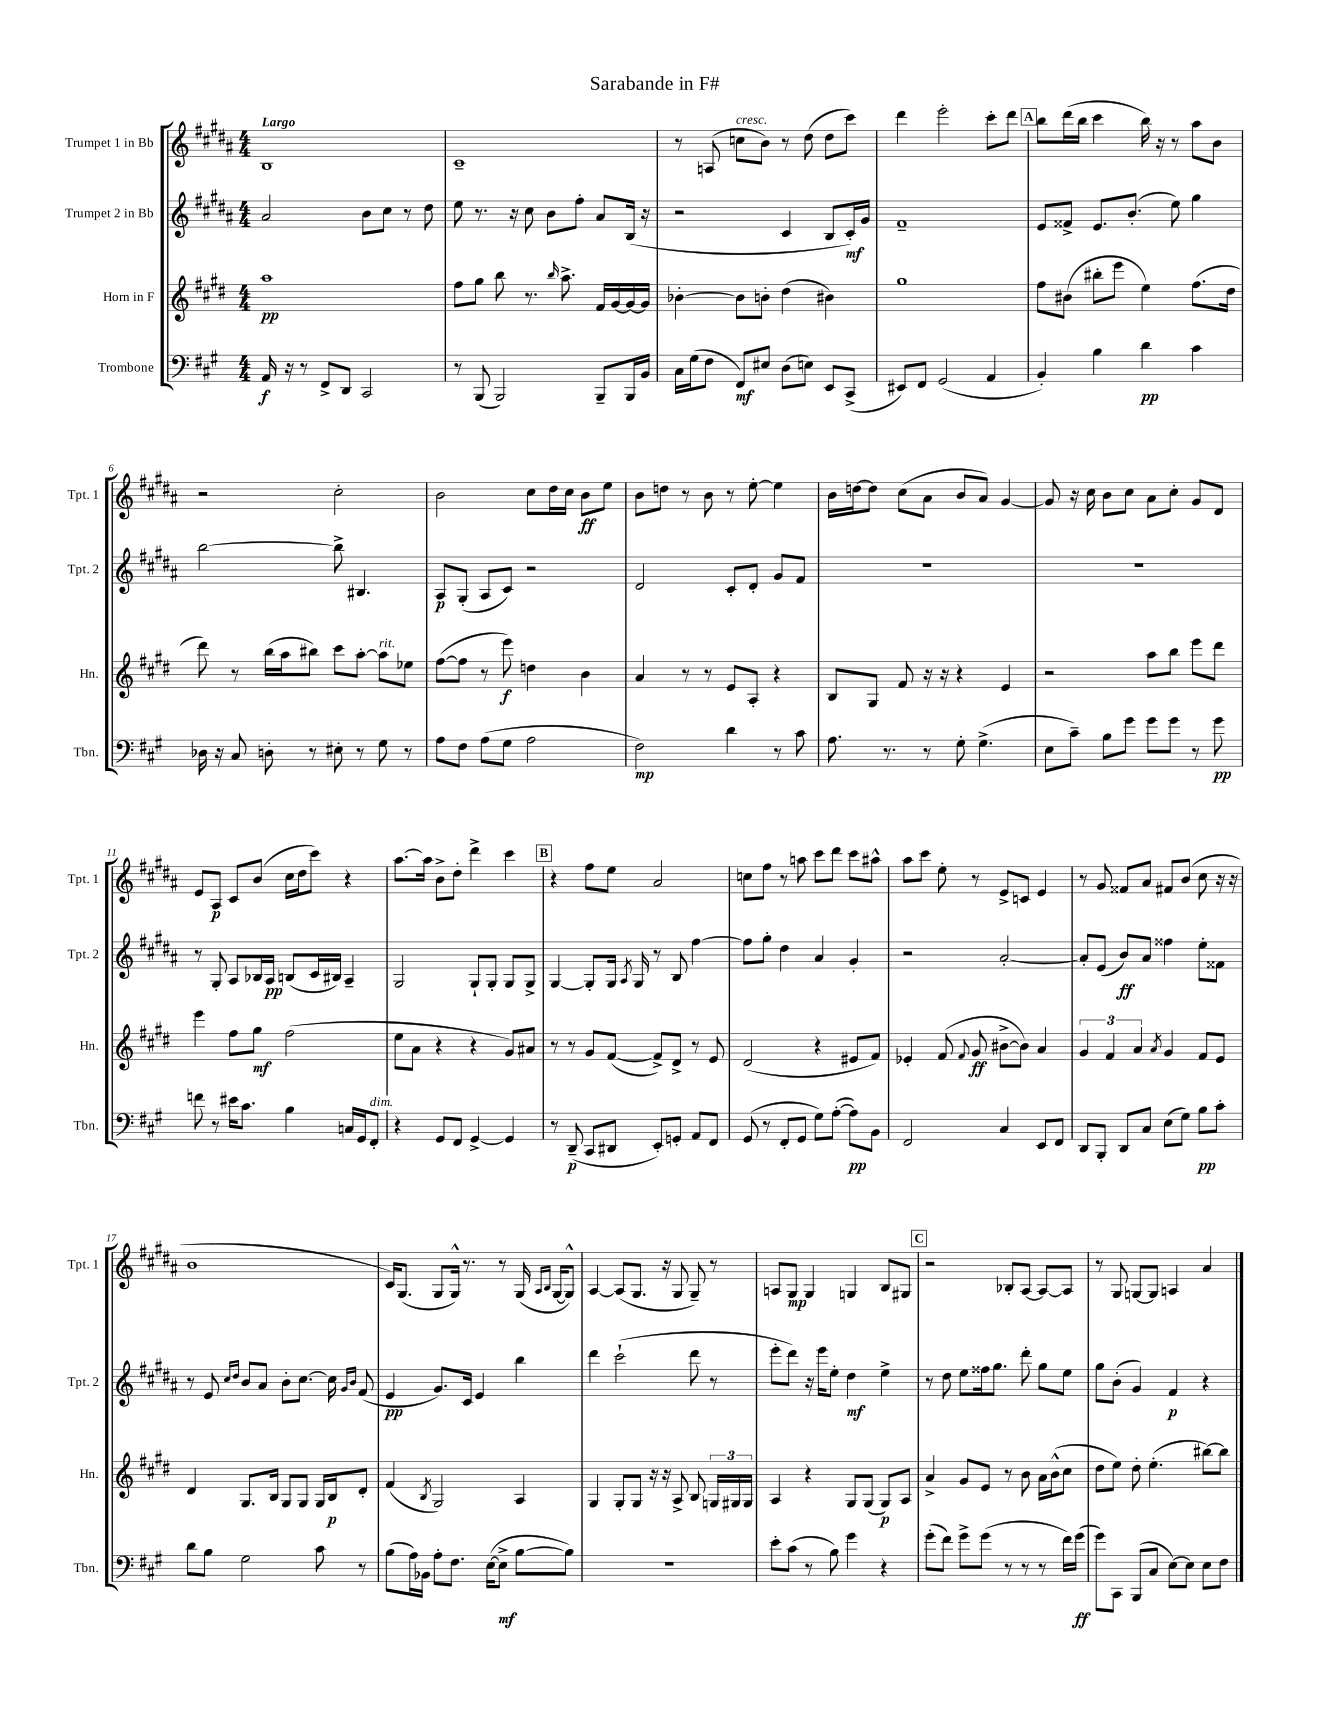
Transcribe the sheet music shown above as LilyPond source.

\header { title = "Sarabande in F#" }
<<
\new StaffGroup <<
\new Staff = "s0" \with { instrumentName = "Trumpet 1 in Bb" shortInstrumentName = "Tpt. 1" } {
    \clef treble \key b \major \numericTimeSignature \time 4/4 \tempo "Largo"
    \autoBeamOff b1 |
    cis'1-- |
    r8 a8( c''8[^\markup { \italic "cresc." } b'8]) r8 dis''8( dis''8[ cis'''8]) |
    dis'''4 e'''2-. cis'''8[-. dis'''8] |
    \mark \markup { \box "A" } b''8[ dis'''16( b''16] cis'''4 b''16) r16 r8 ais''8[ b'8] |
    r2 cis''2-. |
    b'2 cis''8[ dis''16 cis''16] b'8[\ff e''8] |
    b'8[ d''8] r8 b'8 r8 e''8~-. e''4 |
    b'16[ d''16~ d''8] cis''8[( ais'8] b'8[ ais'8]) gis'4~ |
    gis'8 r16 cis''16 b'8[ cis''8] ais'8[ cis''8]-. gis'8[ dis'8] |
    e'8[ ais8]\p cis'8[ b'8]( cis''16[ dis''16 cis'''8]) r4 |
    ais''8.[~ ais''16] b'8[-> dis''8]-. dis'''4-> cis'''4 |
    \mark \markup { \box "B" } r4 fis''8[ e''8] ais'2 |
    c''8[ fis''8] r8 a''8 cis'''8[ dis'''8] cis'''8[ ais''8]-^ |
    ais''8[ cis'''8] e''8-. r8 e'8[-> c'8] e'4 |
    r8 gis'8 fisis'8[ ais'8] fis'8[ b'8]( cis''8 r16 r16 |
    b'1 |
    cis'16[) gis8.]( gis8[ gis16]-^) r8. r8 gis16( \grace { ais16[ b16] } gis16[~ gis8]-^) |
    ais4~ ais8[( gis8.] r16 gis8 gis8--) r8 |
    a8[ gis8]\mp gis4 g4 b8[ gis8] |
    \mark \markup { \box "C" } r2 bes8[-. ais8]~ ais8[~ ais8] |
    r8 gis8 g8[~ g8] a4 ais'4 \bar "|." |
}
\new Staff = "s1" \with { instrumentName = "Trumpet 2 in Bb" shortInstrumentName = "Tpt. 2" } {
    \clef treble \key b \major \numericTimeSignature \time 4/4
    \autoBeamOff ais'2 b'8[ cis''8] r8 dis''8 |
    e''8 r8. r16 cis''8 b'8[ fis''8]-. ais'8[ b16]( r16 |
    r2 cis'4 b8[ cis'16-.\mf) gis'16] |
    fis'1-- |
    \mark \markup { \box "A" } e'8[ fisis'8]-> e'8.[ b'8.]-.( e''8) gis''4 |
    b''2~ b''8-> bis4. |
    ais8[\p gis8]-.( ais8[ cis'8]) r2 |
    dis'2 cis'8[-. dis'8]-. gis'8[ fis'8] |
    R1 |
    R1 |
    r8 gis8-. ais8[ bes16 ais16]\pp b8[( cis'16 bis16]) ais4-- |
    gis2 gis8[-! gis8]-. gis8[ gis8]-> |
    \mark \markup { \box "B" } gis4~ gis8[-. gis16] \acciaccatura { ais8 } gis16 r8 b8 fis''4~ |
    fis''8[ gis''8]-. dis''4 ais'4 gis'4-. |
    r2 ais'2~-. |
    ais'8[-. e'8]( b'8[\ff) ais'8] fisis''4 e''8[-. fisis'8] |
    r8 e'8 \grace { cis''16[ dis''16] } b'8[ ais'8] b'8[-. cis''8.]~ cis''16 \grace { gis'16[ b'16] } fis'8( |
    e'4\pp gis'8.[) cis'16] e'4 b''4 |
    dis'''4 cis'''2-!( dis'''8 r8 |
    e'''8[-. dis'''8]) r16 e'''16[ e''8]-. dis''4\mf e''4-> |
    \mark \markup { \box "C" } r8 dis''8 e''8[ fisis''16 gis''8.] dis'''8-. gis''8[ e''8] |
    gis''8[ b'8]-.( gis'4) fis'4\p r4 \bar "|." |
}
\new Staff = "s2" \with { instrumentName = "Horn in F" shortInstrumentName = "Hn." } {
    \clef treble \key e \major \numericTimeSignature \time 4/4
    \autoBeamOff a''1\pp |
    fis''8[ gis''8] b''8 r8. \grace { b''16 } a''8.-> fis'16[ gis'16~ gis'16~ gis'16] |
    bes'4~-. bes'8[ b'8]-. dis''4( bis'4) |
    gis''1 |
    \mark \markup { \box "A" } fis''8[ bis'8]( bis''8[-. e'''8] e''4) fis''8.[( dis''16] |
    dis'''8) r8 b''16[( a''16 bis''8]) cis'''8[ a''8]~-. a''8[^\markup { \italic "rit." } ees''8] |
    fis''8[~( fis''8] r8 e'''8\f) d''4 b'4 |
    a'4 r8 r8 e'8[ a8]-. r4 |
    b8[ gis8] fis'8 r16 r16 r4 e'4 |
    r2 a''8[ b''8] e'''8[ dis'''8] |
    e'''4 fis''8[ gis''8]\mf fis''2( |
    e''8[ a'8] r4 r4 gis'8[) ais'8] |
    \mark \markup { \box "B" } r8 r8 gis'8[ fis'8]~( fis'8[->) dis'8]-> r8 e'8 |
    dis'2( r4 eis'8[ fis'8]) |
    ees'4-. fis'8( \appoggiatura { fis'8 } gis'8\ff bis'8[~-> bis'8]) a'4 |
    \tuplet 3/2 { gis'4 fis'4 a'4 } \acciaccatura { a'8 } gis'4 fis'8[ e'8] |
    dis'4 gis8.[ b16] gis8[ gis8] gis16[ b16\p dis'8]-. |
    fis'4( \acciaccatura { b8 } gis2) a4 |
    gis4 gis8[-. gis8] r16 r16 a8-> b8 \tuplet 3/2 { g16[ gis16 gis16] } |
    a4 r4 gis8[ gis8]( gis8[\p) a8] |
    \mark \markup { \box "C" } a'4-> gis'8[ e'8] r8 b'8 a'16[ b'16-^( cis''8] |
    dis''8[ e''8]) dis''8-. e''4.-.( bis''8[~) bis''8] \bar "|." |
}
\new Staff = "s3" \with { instrumentName = "Trombone" shortInstrumentName = "Tbn." } {
    \clef bass \key a \major \numericTimeSignature \time 4/4
    \autoBeamOff a,16\f r16 r8 fis,8[-> d,8] cis,2 |
    r8 b,,8( b,,2) b,,8[-- b,,16 b,16] |
    cis16[ gis16( fis8] fis,8[\mf) eis8] d8[( e8]) e,8[ cis,8]->( |
    eis,8[) fis,8] gis,2( a,4 |
    \mark \markup { \box "A" } b,4-.) b4 d'4\pp cis'4 |
    des16 r16 cis8 d8-. r8 eis8-. r8 gis8 r8 |
    a8[ fis8] a8[( gis8] a2 |
    fis2\mp) d'4 r8 cis'8 |
    a8. r8. r8 gis8-. gis4.->( |
    e8[ cis'8]--) b8[ gis'8] gis'8[ gis'8] r8 gis'8\pp |
    f'8 r8 eis'16[ cis'8.] b4 c16[ gis,16 fis,8]-.^\markup { \italic "dim." } |
    r4 gis,8[ fis,8] gis,4~-> gis,4 |
    \mark \markup { \box "B" } r8 d,8--\p( cis,8[ dis,8] e,8[-.) g,8]-. a,8[ fis,8] |
    gis,8( r8 fis,8[-. gis,8] gis8[) a8]~-.( a8[\pp) b,8] |
    fis,2 cis4 e,8[ fis,8] |
    d,8[ b,,8]-. d,8[ cis8] e8[( gis8]) b8[\pp cis'8]-. |
    d'8[ b8] gis2 cis'8 r8 |
    b8[( a16) bes,16] a8[-. fis8.] e16[~( e8]->\mf b8[~ b8]) |
    r1 |
    e'8[-. cis'8]( r8 b8) gis'4 r4 |
    \mark \markup { \box "C" } gis'8[-.( fis'8]) gis'8[-> gis'8]( r8 r8 r8 fis'16[) gis'16]\ff( |
    gis'8[) cis,8] b,,8[( cis8] e8[~) e8] e8[ fis8] \bar "|." |
}
>>
>>
